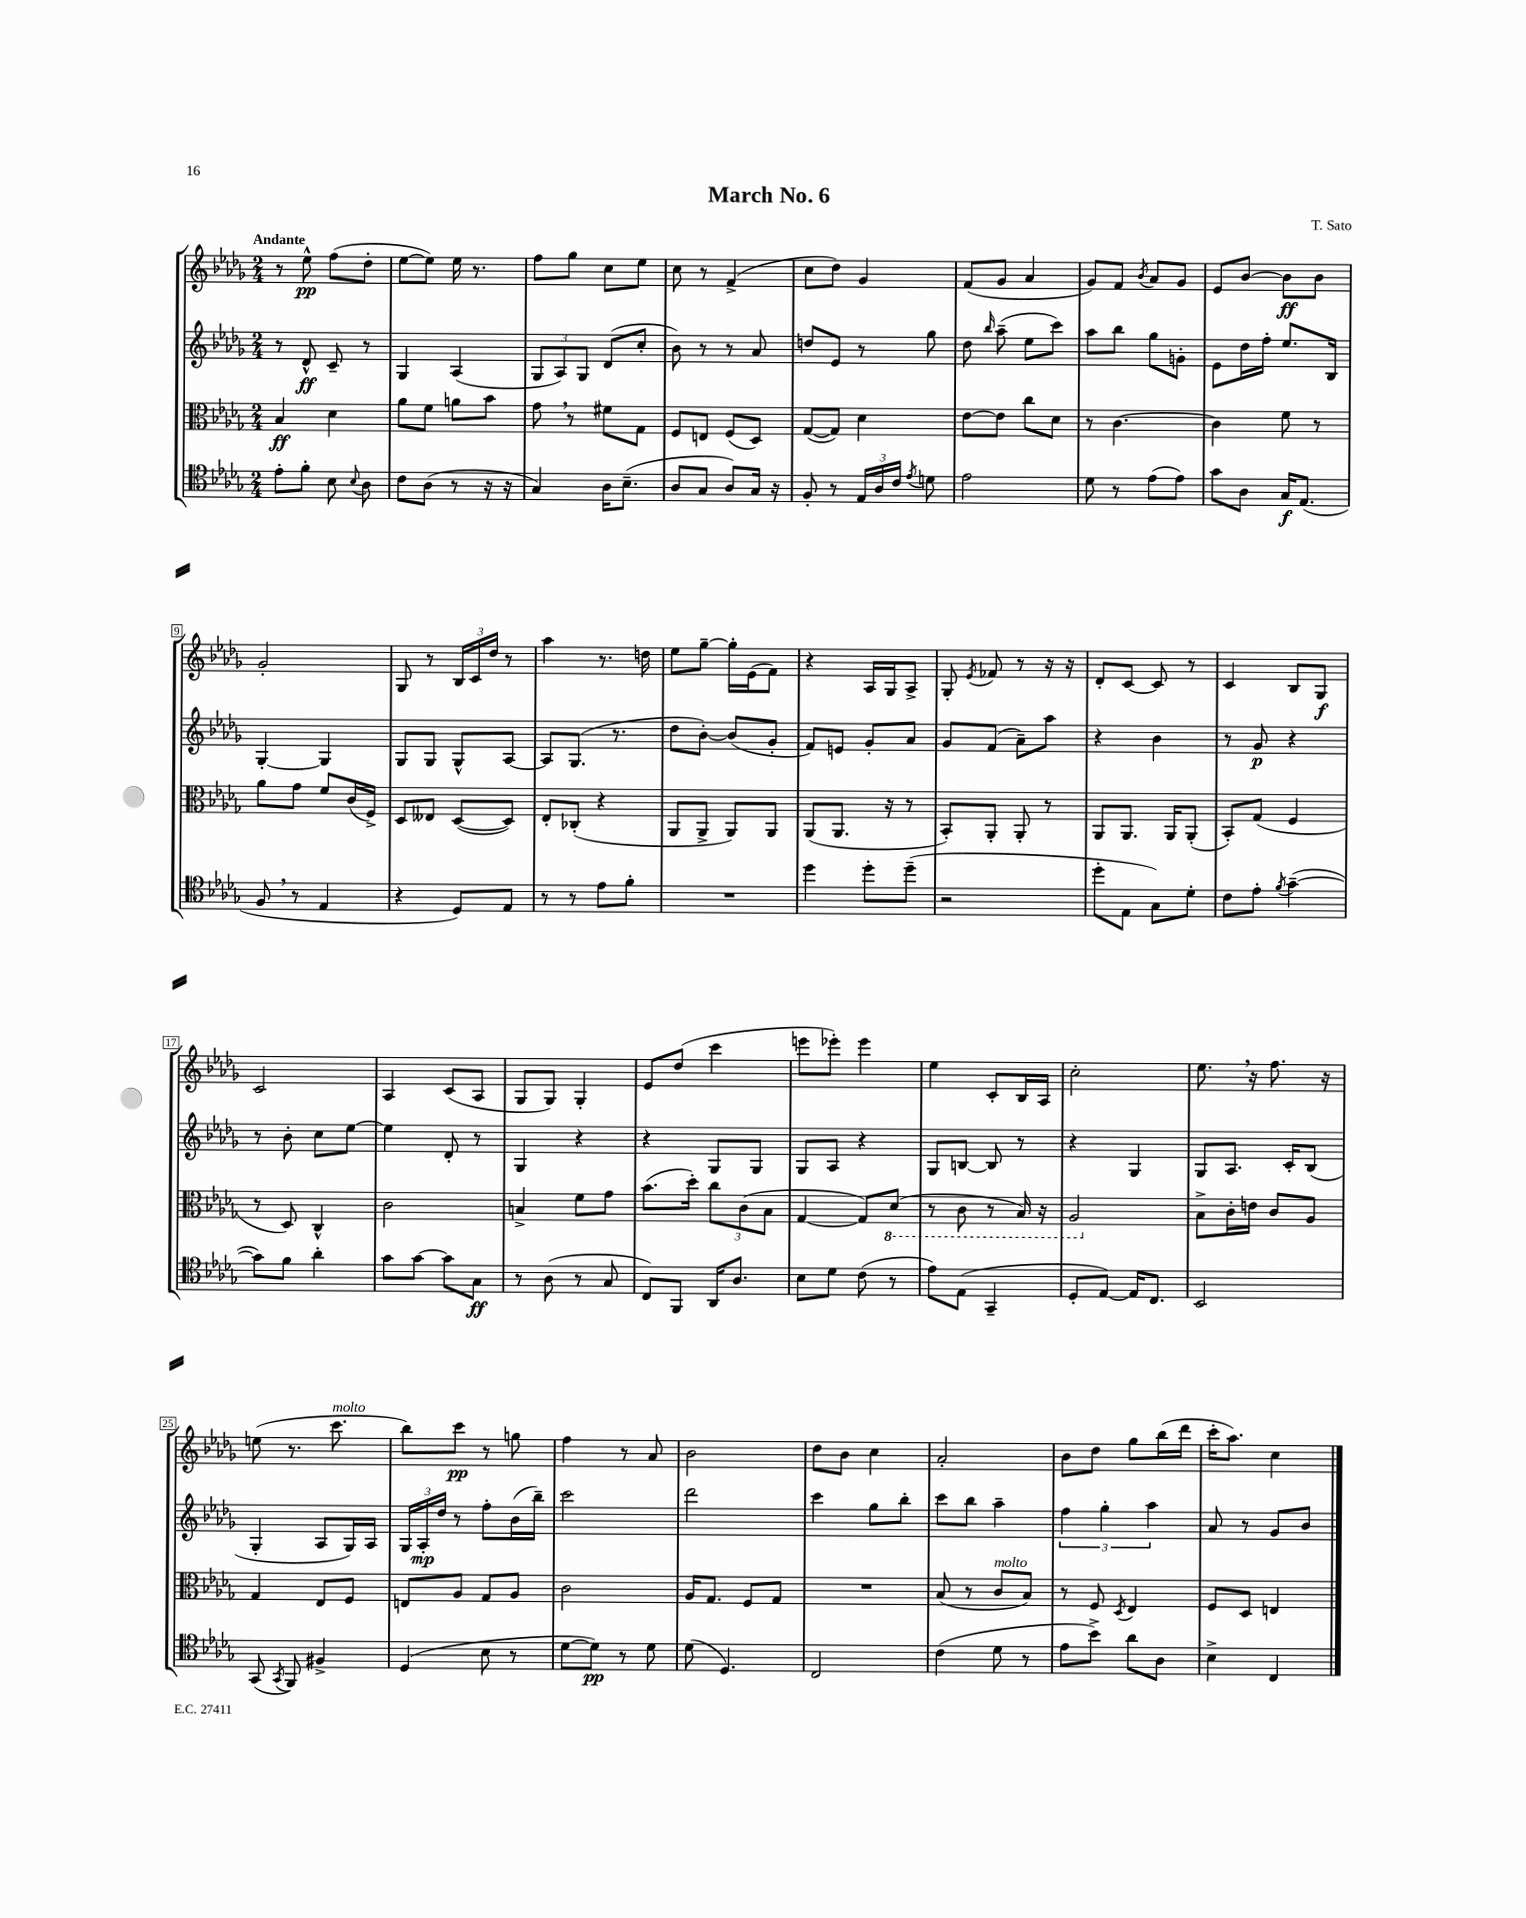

**kern	**kern	**kern	**kern
*staff4	*staff3	*staff2	*staff1
*clefC4	*clefC3	*clefG2	*clefG2
*k[b-e-a-d-g-]	*k[b-e-a-d-g-]	*k[b-e-a-d-g-]	*k[b-e-a-d-g-]
*M2/4	*M2/4	*M2/4	*M2/4
8e-'	4B-	8r	8r
8f'	.	8d-^^	8ee-^^
8B-	4d-	8c~	(8ff
8qqB-	.	.	.
8A-	.	8r	8dd-'
=	=	=	=
8c	8a-	4G-	[8ee-
(8A-	8f	.	8ee-])
8r	8a	(4A-	16ee-
.	.	.	8.r
16r	8b-	.	.
16r	.	.	.
=	=	=	=
4G-)	8g-	12G-	8ff
.	.	12A-)	.
.	8r	.	8gg-
.	.	12G-	.
16A-	8f#	(8d-	8cc
(8.B-~	.	.	.
.	8G-	8cc'	8ee-
=	=	=	=
8A-	8F	8b-)	8cc
8G-	8E	8r	8r
8A-)	(8F	8r	(4f^
16G-	8D-)	8a-	.
16r	.	.	.
=	=	=	=
8F'	([8G-	8dd	8cc
8r	8G-])	8e-	8dd-)
24E-	4d-	8r	4g-
24A-	.	.	.
24c	.	.	.
8qe-	.	.	.
8d	.	8gg-	.
=	=	=	=
2e-	[8e-	8dd-	(8f
.	.	16qqbb-	.
.	8e-]	(8aa-~	8g-
.	8cc	8ee-	4a-
.	8d-	8ccc)	.
=	=	=	=
8d-	8r	8aa-	8g-)
8r	[4.c	8bb-	8f
.	.	.	8qb-
(8e-	.	8gg-	8a-
8e-)	.	8g'	8g-
=	=	=	=
8g-	4c]	8e-	8e-
8A-	.	16dd-	[8b-
.	.	16ff'	.
16G-	8f	8.ee-	8b-]
(8.E-	.	.	.
.	8r	.	8b-
.	.	16B-	.
=	=	=	=
8F	8a-	[4G-'	2g-'
8r	8g-	.	.
4E-	8f	4G-]	.
.	(16c	.	.
.	16F^)	.	.
=	=	=	=
4r	8D-	8G-	8G-
.	8E--	8G-	8r
8D-)	([8D-	8G-^^	24B-
.	.	.	24c
.	.	.	24dd-
8E-	8D-])	[8A-	8r
=	=	=	=
8r	8E-'	8A-]	4aa-
8r	(8C-'	(8.G-	.
8e-	4r	.	8.r
.	.	8.r	.
8f'	.	.	.
.	.	.	16dd
=	=	=	=
2r	8AA-	8dd-	8ee-
.	8AA-^	[8b-')	[8gg-~
.	8AA-)	(8b-]	16gg-']
.	.	.	(16e-
.	8AA-	8g-'	8f)
=	=	=	=
4dd-	(8AA-	8f)	4r
.	8.AA-	8e	.
8dd-'	.	8g-'	16A-
.	16r	.	16G-
(8dd-~	8r	8a-	8A-^
=	=	=	=
2r	8BB-')	8g-	8G-'
.	.	.	8qe-
.	8AA-'	(8f	8f-
.	8AA-'	8a-~)	8r
.	8r	8aa-	16r
.	.	.	16r
=	=	=	=
8dd-'	8AA-	4r	8d-'
8E-	8.AA-	.	[8c
8G-)	.	4b-	8c]
.	16AA-	.	.
8d-'	(8AA-'	.	8r
=	=	=	=
8c	8BB-')	8r	4c
8e-'	(8G-	8g-	.
8qf	.	.	.
([4g-~	4F	4r	8B-
.	.	.	8G-
=	=	=	=
8g-])	8r	8r	2c
8f	8D-)	8b-'	.
4a-'	4C^^	8cc	.
.	.	[8ee-	.
=	=	=	=
8g-	2c	4ee-]	4A-
[8g-	.	.	.
8g-]	.	8d-'	(8c
8G-	.	8r	8A-
=	=	=	=
8r	4B^	4G-	8G-
(8A-	.	.	8G-)
8r	8f	4r	4G-'
8G-	8g-	.	.
=	=	=	=
8C)	(8.b-	4r	8e-
8FF	.	.	(8dd-
.	16dd-')	.	.
16AA-	12cc	8G-	4ccc
8.A-	.	.	.
.	(12c	.	.
.	.	8G-	.
.	12B-	.	.
=	=	=	=
8B-	[4G-	8G-	8eee
8d-	.	8A-	8eee-')
(8c	8G-])	4r	4eee-
8r	(8D-	.	.
=	=	=	=
8e-)	8r	8G-	4ee-
(8E-	8C	[8B	.
4GG-~	8r	8B]	8c'
.	16BB-)	8r	16B-
.	16r	.	16A-
=	=	=	=
8D-'	2AA-	4r	2cc'
[8E-)	.	.	.
16E-]	.	4G-	.
8.C	.	.	.
=	=	=	=
2BB-	8B-^	8G-	8.ee-
.	16c'	8.A-	.
.	16e	.	16r
.	8c	.	8.ff
.	.	16c'	.
.	8A-	(8B-	.
.	.	.	16r
=	=	=	=
(8GG-	4G-	4G-'	(8ee
8qGG-	.	.	.
8FF)	.	.	8.r
4F#^	8E-	8A-	.
.	.	.	8.ccc
.	8F	16G-)	.
.	.	16A-	.
=	=	=	=
(4D-	8E	24G-	8bb-)
.	.	24A-'	.
.	.	24dd-	.
.	8A-	8r	8ccc
8B-	8G-	8ff'	8r
8r	8A-	(16b-	8gg
.	.	16bb-~)	.
=	=	=	=
[8d-	2c	2ccc	4ff
8d-])	.	.	.
8r	.	.	8r
8d-	.	.	8a-
=	=	=	=
(8d-	16A-	2ddd-	2b-
.	8.G-	.	.
4.D-)	.	.	.
.	8F	.	.
.	8G-	.	.
=	=	=	=
2C	2r	4ccc	8dd-
.	.	.	8b-
.	.	8gg-	4cc
.	.	8bb-'	.
=	=	=	=
(4c	(8B-	8ccc	2a-'
.	8r	8bb-	.
8d-	8c	4aa-~	.
8r	8B-)	.	.
=	=	=	=
8e-	8r	6ff	8b-
8b-^)	8F	.	8dd-
.	.	6gg-'	.
.	8qD-	.	.
8a-	4E-	.	8gg-
.	.	6aa-	.
8A-	.	.	(16bb-
.	.	.	16ddd-
=	=	=	=
4B-^	8F	8a-	16ccc'
.	.	.	8.aa-)
.	8D-	8r	.
4C	4E	8g-	4cc
.	.	8b-	.
==	==	==	==
*-	*-	*-	*-
